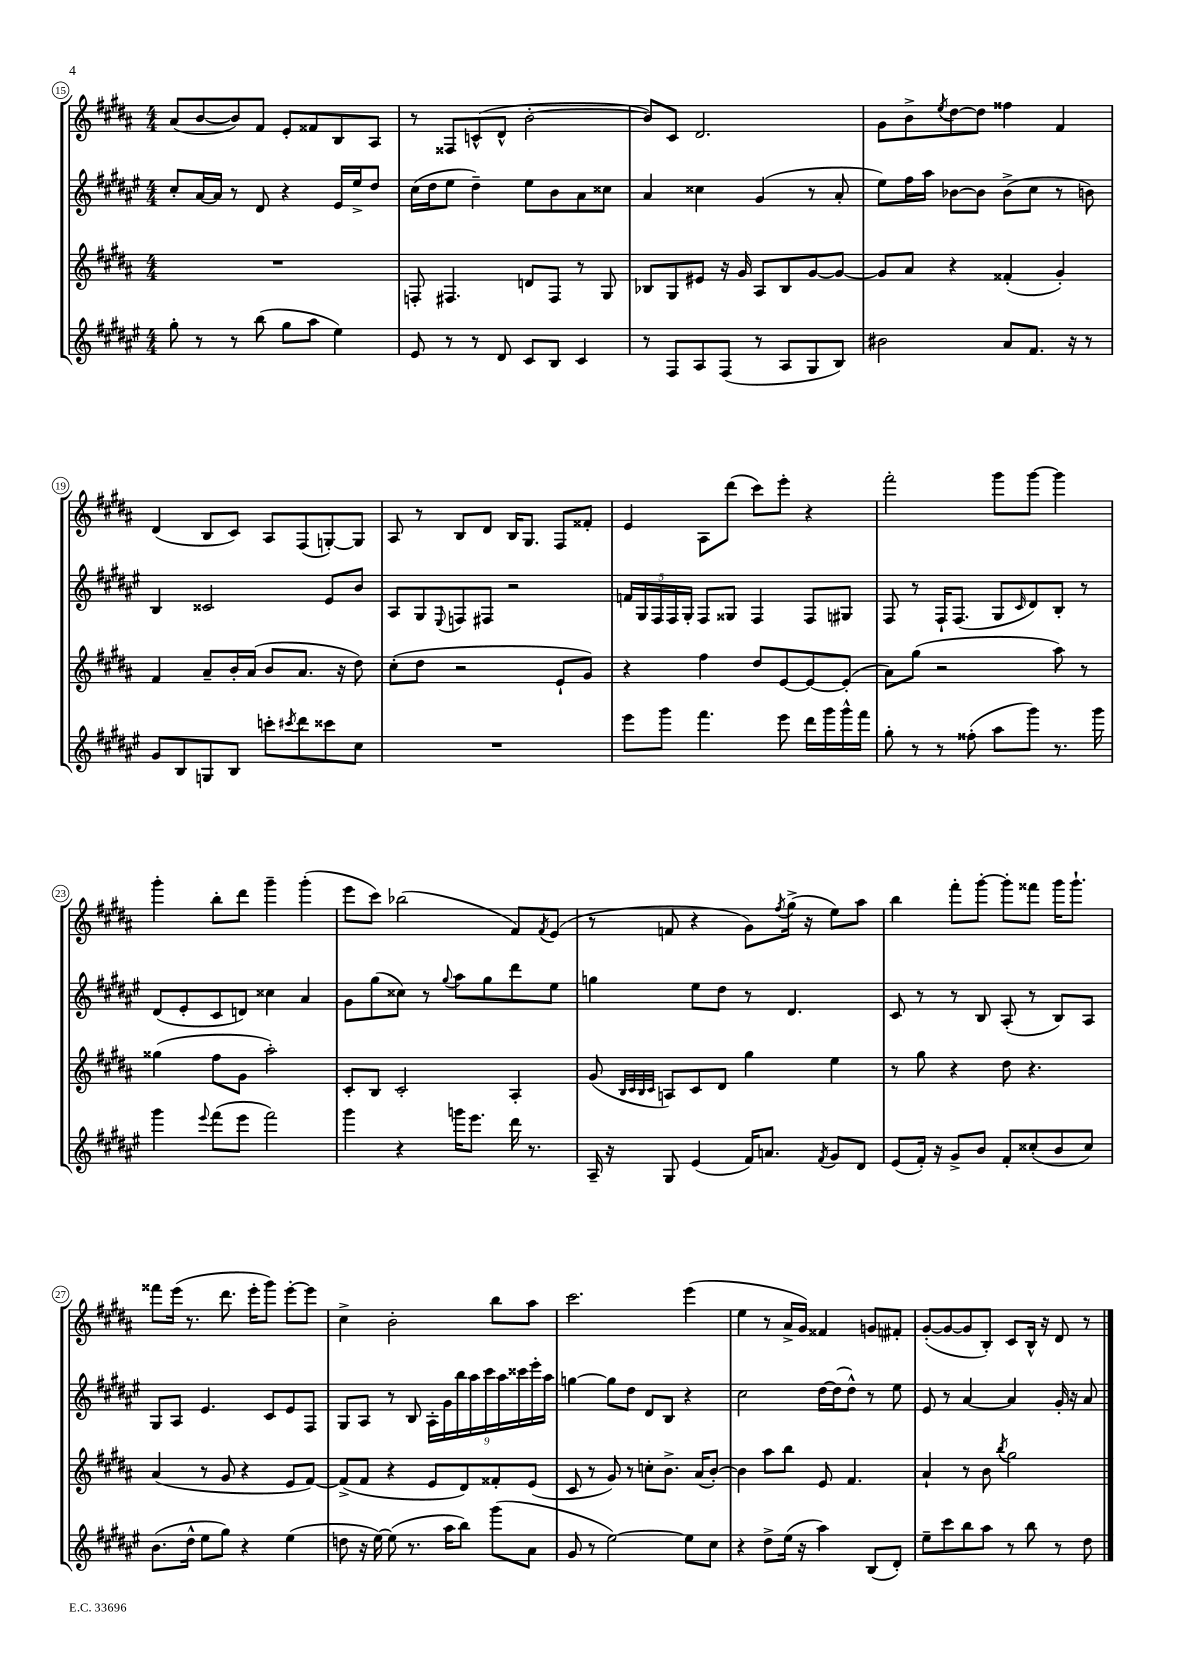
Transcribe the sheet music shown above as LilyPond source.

<<
\new StaffGroup <<
\new Staff = "s0" {
    \clef treble \key b \major \numericTimeSignature \time 4/4
    ais'8( b'8~ b'8) fis'8 e'8-. fisis'8 b8 ais8 |
    r8 fisis8 c'8-^( dis'8-^ b'2~-. |
    b'8) cis'8 dis'2. |
    gis'8 b'8-> \acciaccatura { e''8 } dis''8~ dis''8 fisis''4 fis'4 |
    dis'4( b8 cis'8) ais8 fis8( g8~-.) g8 |
    ais8 r8 b8 dis'8 b16 gis8. fis8 fisis'8-. |
    e'4 ais8 dis'''8( cis'''8) e'''8-. r4 |
    fis'''2-. gis'''8 gis'''8~ gis'''4 |
    gis'''4-. b''8-. dis'''8 gis'''4-- gis'''4-.( |
    e'''8 cis'''8) bes''2( fis'8) \acciaccatura { fis'8 } e'8( |
    r8 f'8 r4 gis'8) \acciaccatura { fis''8 } gis''16->( r16 e''8) ais''8 |
    b''4 fis'''8-. gis'''8~-. gis'''8-. fisis'''8 gis'''16 gis'''8.-! |
    fisis'''8 e'''16( r8. dis'''8. e'''16-. gis'''8) e'''8~-. e'''8 |
    cis''4-> b'2-. b''8 ais''8 |
    cis'''2. e'''4( |
    e''4 r8 ais'16-> gis'16) fisis'4 g'8 fis'8-. |
    gis'8~-.( gis'8~ gis'8 b8-.) cis'8 b16-^ r16 dis'8 r8 \bar "|." |
}
\new Staff = "s1" {
    \clef treble \key fis \major \numericTimeSignature \time 4/4
    cis''8-. ais'16~ ais'16 r8 dis'8 r4 eis'16 eis''16-> dis''8 |
    cis''16( dis''16 eis''8 dis''4--) eis''8 b'8 ais'8 cisis''8 |
    ais'4 cisis''4 gis'4( r8 ais'8-. |
    eis''8) fis''16 ais''16 bes'8~ bes'8 bes'8->( cis''8 r8 b'8) |
    b4 cisis'2 eis'8 b'8 |
    ais8 gis8 \appoggiatura { eis8 } f8 fis8 r2 |
    \tuplet 5/4 { f'16 gis16 fis16 fis16 gis16-. } fis8 gisis8 fis4 fis8 gis8 |
    fis8 r8 fis16-! fis8.( gis8 \grace { cis'16 } dis'8) b8-. r8 |
    dis'8( eis'8-. cis'8 d'8) cisis''4 ais'4 |
    gis'8 gis''8( cisis''8) r8 \appoggiatura { gis''8 } ais''8 gis''8 dis'''8 eis''8 |
    g''4 eis''8 dis''8 r8 dis'4. |
    cis'8 r8 r8 b8 ais8-.( r8 b8) ais8 |
    gis8 ais8 eis'4. cis'8 eis'8 fis8 |
    gis8 ais8 r8 b8 \tuplet 9/8 { ais16-. gis'16 b''16 ais''16 cis'''16 ais''16 cisis'''16 eis'''16-. ais''16 } |
    g''4~ g''8 dis''8 dis'8 b8 r4 |
    cis''2 dis''16~ dis''16( dis''8-^) r8 eis''8 |
    eis'8 r8 ais'4~ ais'4 gis'16-. r16 ais'8 \bar "|." |
}
\new Staff = "s2" {
    \clef treble \key b \major \numericTimeSignature \time 4/4
    R1 |
    f8-. fis4. d'8 fis8 r8 gis8 |
    bes8 gis8 eis'8 r16 gis'16 ais8 bes8 gis'8~ gis'8~ |
    gis'8 ais'8 r4 fisis'4-.( gis'4-.) |
    fis'4 ais'8-- b'16-. ais'16( b'8 ais'8. r16 dis''8) |
    cis''8-.( dis''8 r2 e'8-! gis'8) |
    r4 fis''4 dis''8 e'8~ e'8~ e'8-.( |
    ais'8) gis''8( r2 ais''8) r8 |
    gisis''4( fis''8 gis'8 ais''2-.) |
    cis'8-. b8 cis'2-. ais4-. |
    gis'8( \grace { b32 cis'32 b32 cis'32 } a8) cis'8 dis'8 gis''4 e''4 |
    r8 gis''8 r4 dis''8 r4. |
    ais'4( r8 gis'8 r4 e'8 fis'8~) |
    fis'8->( fis'8 r4 e'8 dis'8) fisis'8-. e'8( |
    cis'8 r8 gis'8) r8 c''8-. b'8.-> ais'16( b'8~-.) |
    b'4 ais''8 b''8 e'8 fis'4. |
    ais'4-! r8 b'8 \acciaccatura { b''8 } gis''2 \bar "|." |
}
\new Staff = "s3" {
    \clef treble \key fis \major \numericTimeSignature \time 4/4
    gis''8-. r8 r8 b''8( gis''8 ais''8 eis''4) |
    eis'8 r8 r8 dis'8 cis'8 b8 cis'4 |
    r8 fis8 ais8 fis8( r8 ais8 gis8 b8) |
    bis'2 ais'8 fis'8. r16 r8 |
    gis'8 b8 g8 b8 c'''8-. \acciaccatura { cis'''8 } dis'''8 cisis'''8 cis''8 |
    R1 |
    eis'''8 gis'''8 fis'''4. eis'''8 dis'''16 gis'''16 gis'''16-^ fis'''16 |
    gis''8-. r8 r8 fisis''8-.( ais''8 gis'''8) r8. gis'''16 |
    gis'''4 \appoggiatura { eis'''8 } fis'''8( eis'''8 fis'''2) |
    gis'''4 r4 g'''16 eis'''8. dis'''16 r8. |
    ais16-- r16 gis8 eis'4( fis'16) a'8. \acciaccatura { fis'8 } gis'8 dis'8 |
    eis'8( fis'16-.) r16 gis'8-> b'8 fis'8-. cisis''8-.( b'8 cisis''8) |
    b'8.( dis''16-^ eis''8 gis''8) r4 eis''4( |
    d''8 r16 eis''16~) eis''8( r8. ais''16 b''8) gis'''8( ais'8 |
    gis'8 r8 eis''2~) eis''8 cis''8 |
    r4 dis''8-> eis''16( r16 ais''4) b8( dis'8-.) |
    eis''8-- cis'''8 b''8 ais''8 r8 b''8 r8 dis''8 \bar "|." |
}
>>
>>
\layout { \context { \Score currentBarNumber = #15 \override BarNumber.stencil = #(make-stencil-circler 0.1 0.3 ly:text-interface::print) } }
